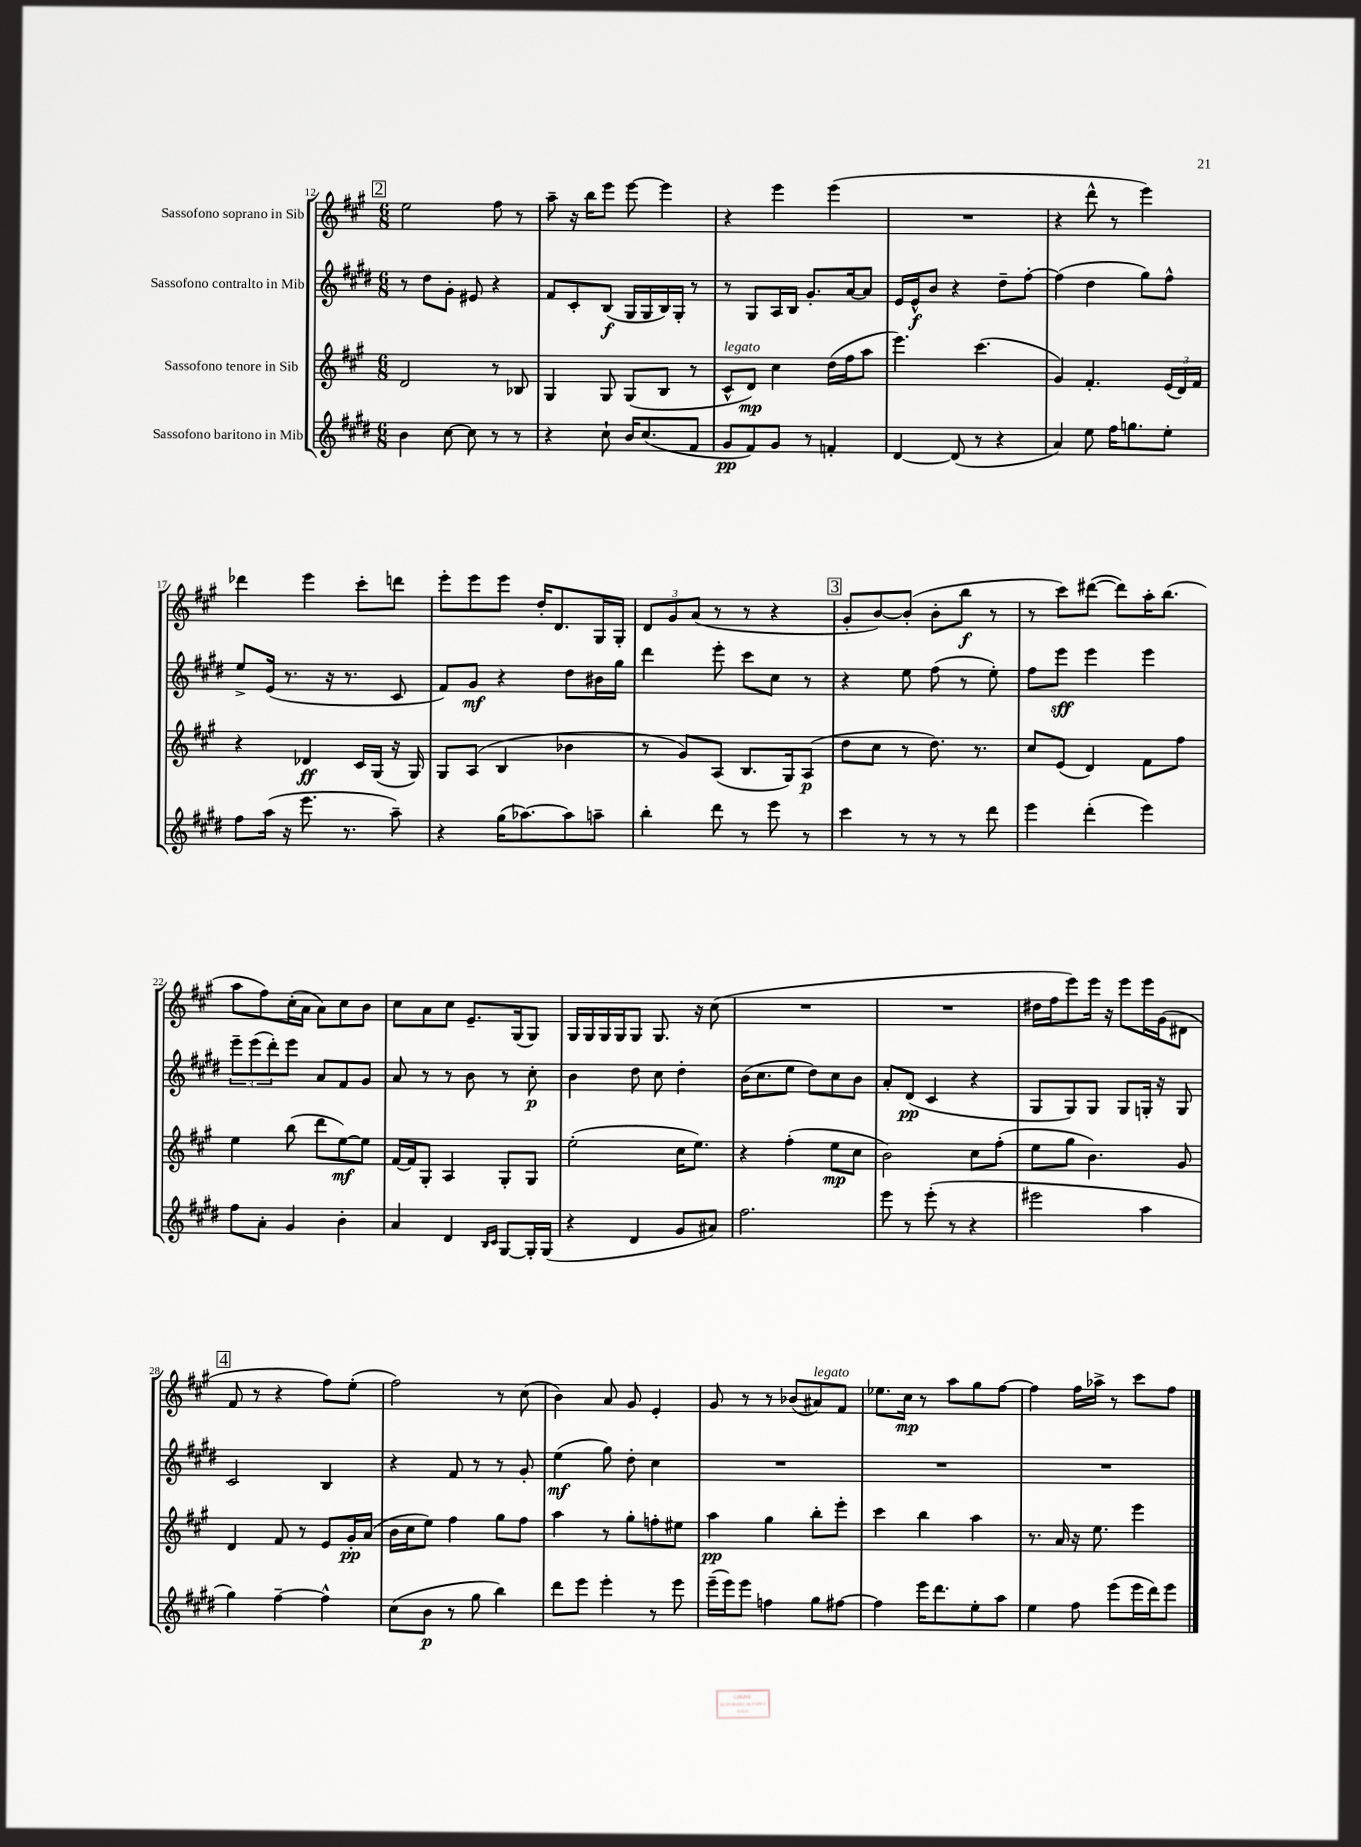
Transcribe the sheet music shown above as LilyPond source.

<<
\new StaffGroup <<
\new Staff = "s0" \with { instrumentName = "Sassofono soprano in Sib" } {
    \clef treble \key a \major \numericTimeSignature \time 6/8
    \mark \markup { \box "2" } e''2 fis''8 r8 |
    a''8-- r16 b''16 e'''8 e'''8~ e'''4 |
    r4 e'''4 e'''4( |
    R2. |
    r4 d'''8-^ r8 e'''4) |
    des'''4 e'''4 cis'''8-. d'''8 |
    e'''8-. e'''8 e'''8 d''16-. d'8. gis16 gis16-. |
    \tuplet 3/2 { d'8 gis'8 a'8( } r8 r8 r4 |
    \mark \markup { \box "3" } gis'8-. b'8~) b'8-.( b'8-. b''8\f r8 |
    r8 cis'''8) dis'''8~( dis'''8) a''16-. b''8.( |
    a''8 fis''8) cis''16-.( a'16 a'8) cis''8 b'8 |
    cis''8 a'8 cis''8 e'8.-- gis16( gis8) |
    gis16 gis16 gis16 gis16 gis8 gis8. r16 cis''8( |
    R2. |
    R2. |
    dis''16 fis''16 e'''8) e'''16 r16 e'''8 e'''16 gis'16( dis'8 |
    \mark \markup { \box "4" } fis'8 r8 r4 fis''8) e''8-.( |
    fis''2) r8 cis''8( |
    b'4) a'8 gis'8 e'4-. |
    gis'8 r8 r8 bes'8( ais'8^\markup { \italic "legato" }) fis'8 |
    ees''8. cis''16\mp r8 a''8 gis''8 fis''8~ |
    fis''4 fis''16 aes''16-> r8 cis'''8 fis''8 \bar "|." |
}
\new Staff = "s1" \with { instrumentName = "Sassofono contralto in Mib" } {
    \clef treble \key e \major \numericTimeSignature \time 6/8
    \mark \markup { \box "2" } r8 dis''8 gis'8-. eis'8 r4 |
    fis'8 cis'8-. b8\f( gis16 gis16 b16) gis16-. r8 |
    r8 gis8 a16 b16 gis'8.-. a'16~ a'8 |
    e'16 e'16-^\f b'8 r4 dis''8-- fis''8~-. |
    fis''4( dis''4 gis''8) fis''8-^ |
    e''8-> e'16( r8. r16 r8. cis'8 |
    fis'8) gis'8\mf r4 dis''8 bis'16 gis''16 |
    dis'''4 e'''8-. cis'''8 cis''8 r8 |
    \mark \markup { \box "3" } r4 e''8 fis''8( r8 e''8-.) |
    fis''8 e'''8\sff e'''4 e'''4 |
    \tuplet 3/2 { e'''8-- e'''8( dis'''8-.) } e'''8 a'8 fis'8 gis'8 |
    a'8 r8 r8 b'8 r8 cis''8-.\p |
    b'4 dis''8 cis''8 dis''4-. |
    b'16( cis''8. e''8 dis''8) cis''8 b'8 |
    a'8-. dis'8\pp( cis'4 r4 |
    gis8 gis8) gis8 gis8 g16-. r16 g8 |
    \mark \markup { \box "4" } cis'2 b4 |
    r4 fis'8 r8 r8 gis'8-. |
    e''4\mf( gis''8) dis''8-. cis''4 |
    R2. |
    R2. |
    R2. \bar "|." |
}
\new Staff = "s2" \with { instrumentName = "Sassofono tenore in Sib" } {
    \clef treble \key a \major \numericTimeSignature \time 6/8
    \mark \markup { \box "2" } d'2 r8 bes8 |
    gis4 gis8 gis8( b8 r8 |
    cis'8-^^\markup { \italic "legato" } d'8\mp) cis''4 d''16( fis''16 a''8 |
    e'''4.) cis'''4.( |
    gis'4) fis'4.-. \tuplet 3/2 { e'16( d'16) fis'16 } |
    r4 des'4\ff cis'16 gis16( r16 gis16) |
    gis8 a8( b4 bes'4 |
    r8 gis'8) a8( b8. gis16) a8\p( |
    \mark \markup { \box "3" } d''8 cis''8 r8 d''8.) r8. |
    cis''8 e'8( d'4) fis'8 fis''8 |
    e''4 b''8( d'''8 e''8~\mf) e''8 |
    fis'16~ fis'16 gis8-. a4 gis8-. gis8 |
    e''2-.( cis''16 e''8.) |
    r4 fis''4-.( e''8\mp cis''8 |
    b'2) cis''8 fis''8-.( |
    e''8 gis''8 b'4.) gis'8 |
    \mark \markup { \box "4" } d'4 fis'8 r8 e'8 gis'16-.\pp a'16( |
    b'16 cis''16 e''8) fis''4 gis''8 fis''8 |
    a''4 r8 gis''8-. f''8-. eis''8 |
    a''4\pp gis''4 b''8-. e'''8-. |
    cis'''4 b''4 a''4 |
    r8. a'16 r16 e''8. e'''4 \bar "|." |
}
\new Staff = "s3" \with { instrumentName = "Sassofono baritono in Mib" } {
    \clef treble \key e \major \numericTimeSignature \time 6/8
    \mark \markup { \box "2" } b'4 cis''8~ cis''8 r8 r8 |
    r4 cis''8-! b'16 cis''8.( fis'8 |
    gis'8\pp fis'8) gis'8 r8 f'4-. |
    dis'4~ dis'8( r8 r4 |
    a'4) e''8 fis''16 g''8. e''8-. |
    fis''8 a''16( r16 e'''8. r8. a''8--) |
    r4 gis''16( aes''8.~) aes''8 a''8-- |
    b''4-. dis'''8 r8 e'''8 r8 |
    \mark \markup { \box "3" } cis'''4 r8 r8 r8 dis'''8 |
    e'''4 dis'''4-.( e'''4) |
    fis''8 a'8-. gis'4 b'4-. |
    a'4 dis'4 \grace { b16 cis'16 } gis8~ gis16-. gis16( |
    r4 dis'4 gis'8 ais'8) |
    fis''2. |
    e'''8 r8 e'''8-.( r8 r4 |
    eis'''2 a''4 |
    \mark \markup { \box "4" } gis''4) fis''4~-- fis''4-^ |
    cis''8( b'8\p r8 gis''8 b''4) |
    dis'''8 e'''8 e'''4-. r8 e'''8 |
    e'''16--( e'''16) e'''8 f''4 gis''8 fis''8~ |
    fis''4 e'''16 dis'''8. e''8-. a''8 |
    e''4 fis''8 e'''8( e'''16 dis'''16) e'''8 \bar "|." |
}
>>
>>
\layout { \context { \Score currentBarNumber = #12 } }
